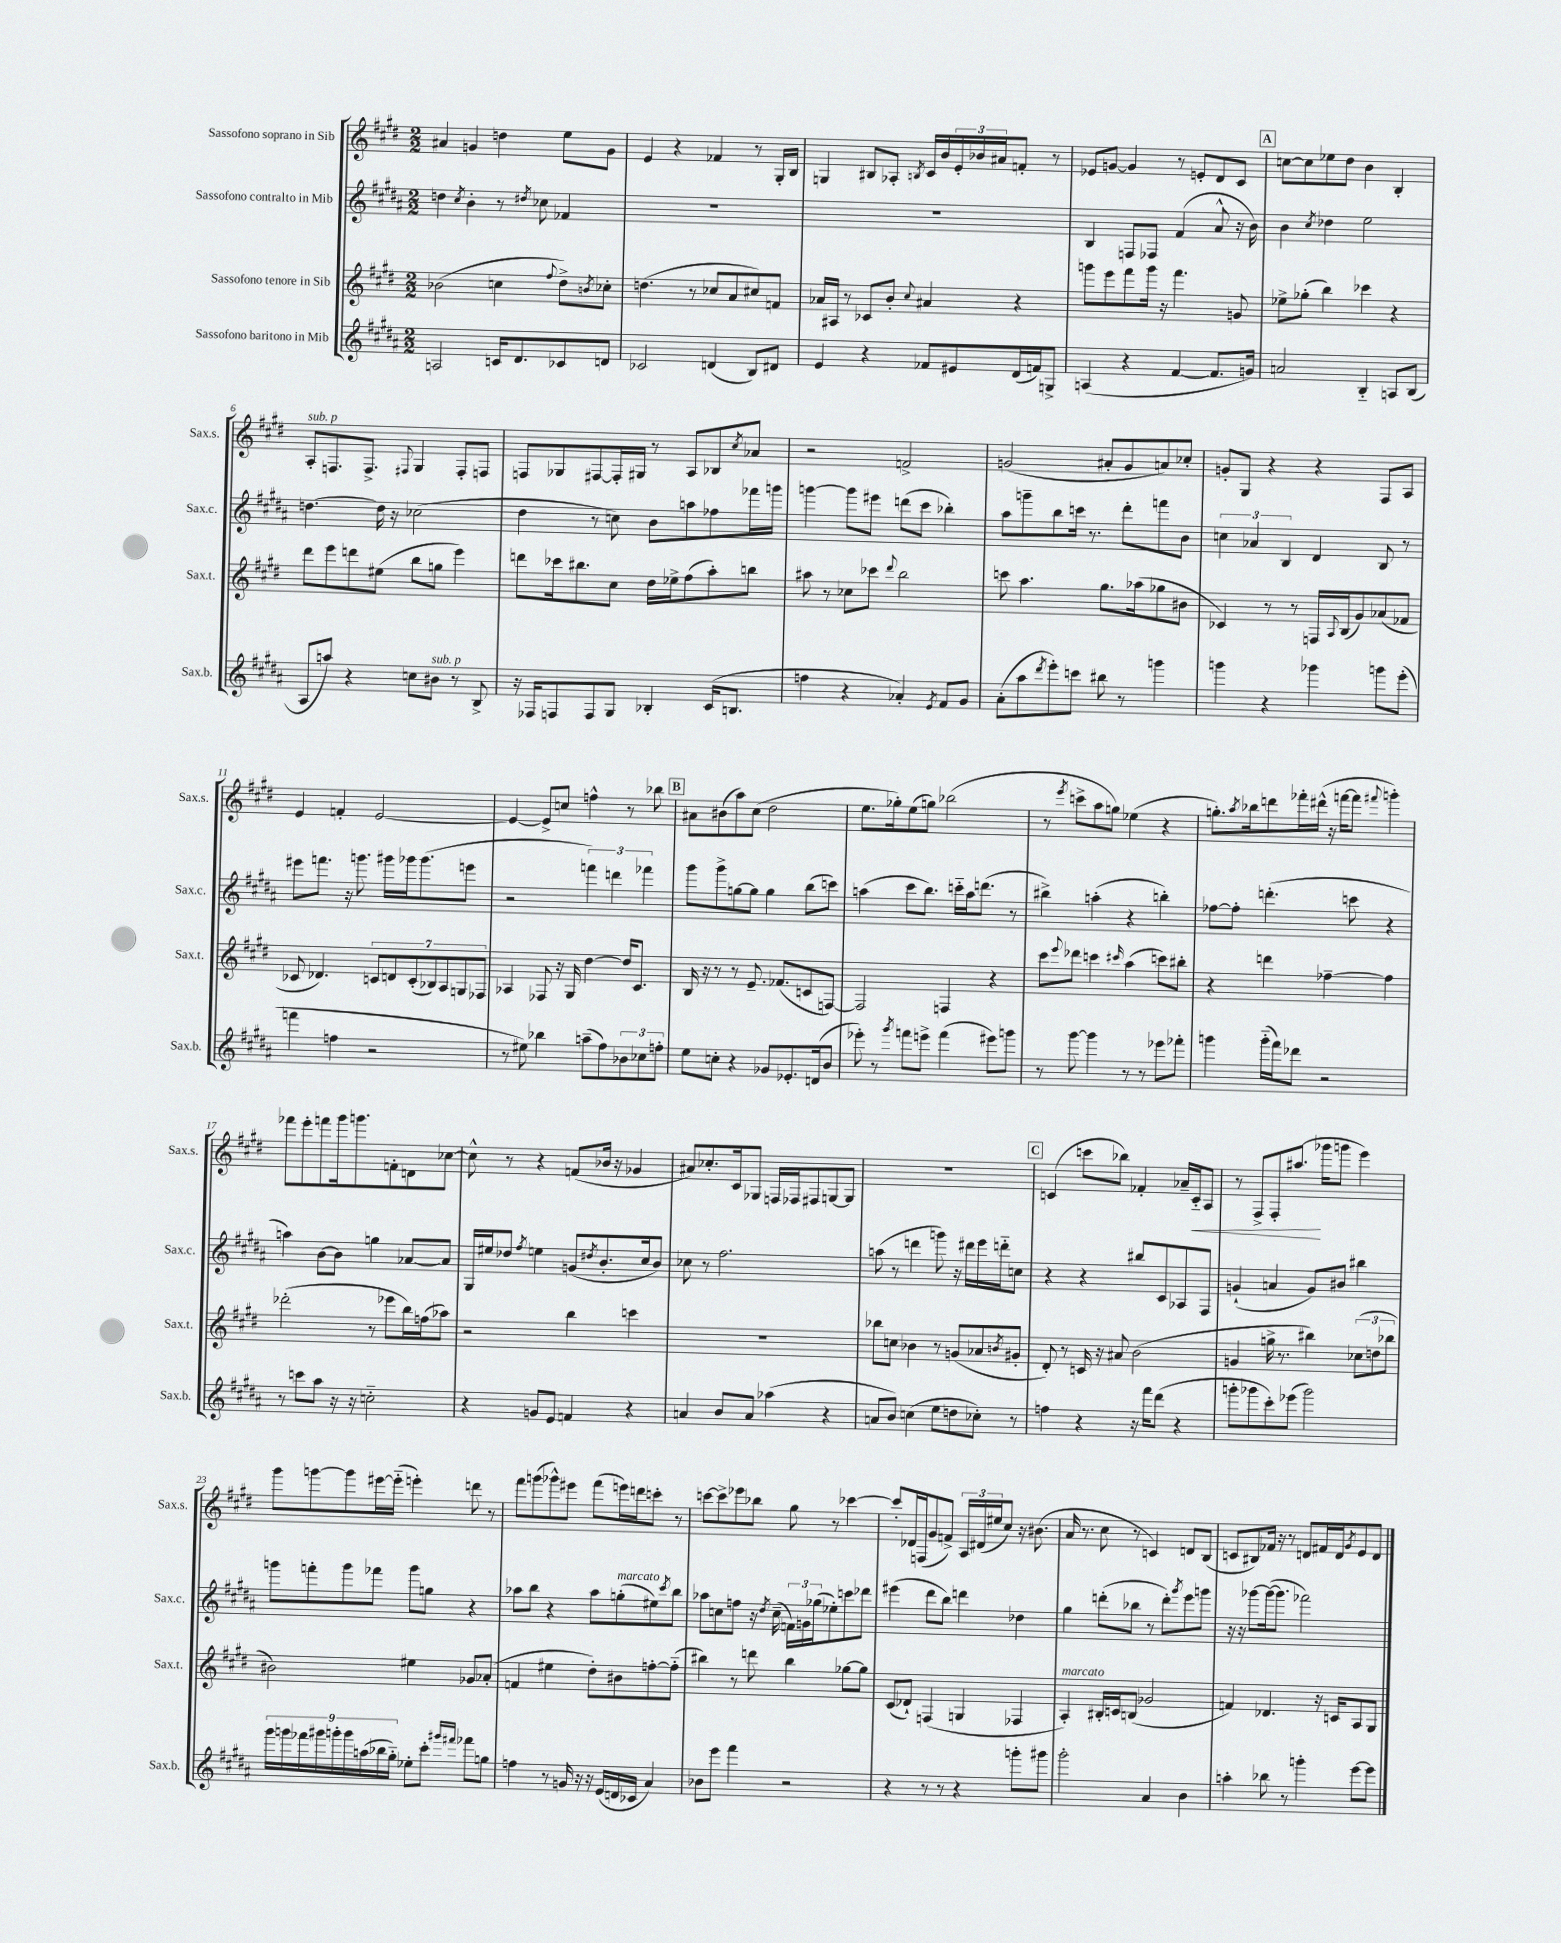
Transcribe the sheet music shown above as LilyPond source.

<<
\new StaffGroup <<
\new Staff = "s0" \with { instrumentName = "Sassofono soprano in Sib" shortInstrumentName = "Sax.s." } {
    \clef treble \key e \major \numericTimeSignature \time 2/2
    ais'4 g'4 d''4 e''8 g'8 |
    e'4 r4 fes'4 r8 gis16-. b16 |
    g4 bis8 aes8-. \acciaccatura { b8 } cis'16 b'16 \tuplet 3/2 { e'16-. bes'16 ais'16 } f'8-. r8 |
    ees'8 g'8~ g'4 r8 e'8-. dis'8 cis'8 |
    \mark \markup { \box "A" } c''8~ c''8 ees''8 dis''8 b'4 b4-. |
    a8-.^\markup { \italic "sub. p" } f8. f8.-> \appoggiatura { fis8 } gis4 fis8-. f8 |
    f8 ges8 fis8~ fis16-. gis16 r8 a8 bes8 \acciaccatura { cis''8 } aes'8 |
    r2 f'2-> |
    g'2( ais'8-. g'8 a'8) ces''8-. |
    g'8-. gis8 r4 r4 fis8 a8 |
    e'4 f'4-. e'2~ |
    e'4~ e'8-> c''8 f''4-^ r8 bes''8 |
    \mark \markup { \box "B" } ais'8 bis'8( a''8) cis''8( dis''2 |
    e''8. ges''16-.) e''8( g''8) bes''2( |
    r8 \acciaccatura { e'''8 } c'''8-> a''8 g''8) ees''4( r4 |
    g''8.-.) \acciaccatura { a''8 } bes''16 d'''8 fes'''16-. dis'''16-^( r16 f'''16~ f'''8 \appoggiatura { fis'''8 } g'''4-.) |
    fes'''8 e'''8-. f'''8 gis'''16 g'''8. f'8-. d'8 ces''8~ |
    ces''8-^ r8 r4 f'8( bes'16 r16 ges'4 |
    ais'8) ces''8.-. cis'16 ges8 f16 fes16 fis8 g8~ g8 |
    R1 |
    \mark \markup { \box "C" } c'4( c'''8 bes''8) fes'4-. aes'16-- c'16-_\< a8 |
    r8 fis8-> fis8-. ais''8.\!( ges'''16 g'''8 e'''4) |
    gis'''8 g'''8~ g'''8 eis'''16~ eis'''16-_( e'''4-.) d'''8 r8 |
    fis'''8 g'''8( ges'''8-^) eis'''8 fis'''8( e'''16) d'''16 c'''8-. r8 |
    c'''8~ c'''8-> ees'''8 bes''8 gis''8 r8 ces'''4~ |
    ces'''8-. des'16 f16( gis'8 f'8->) \tuplet 3/2 { a16 dis'16( eis''16 } cis''8) r16 bis'8.( |
    a'16 r8. cis''8 r8 c'4) d'8 b8( |
    c'8 bis8) fes'16 r16 r8 d'8 fis'16 d'16 \acciaccatura { gis'8 } e'8 d'8 \bar "|." |
}
\new Staff = "s1" \with { instrumentName = "Sassofono contralto in Mib" shortInstrumentName = "Sax.c." } {
    \clef treble \key b \major \numericTimeSignature \time 2/2
    d''4 \acciaccatura { cis''8 } b'4-. r8 \acciaccatura { dis''8 } ces''8 fes'4 |
    R1 |
    R1 |
    b4 f8 fes8 fis'4( ais'8-^ r16 b'16) |
    \mark \markup { \box "A" } b'4 \acciaccatura { cis''8 } des''4 e''2 |
    d''4.~ d''16 r16 ces''2( |
    dis''4 r8 c''8) b'8 a''8 fes''8 fes'''16 g'''16 |
    g'''4~ g'''8 eis'''8 d'''8( cis'''8 bes''4-.) |
    ais''8 g'''8-- b''8 c'''16 r8. dis'''8-. f'''8 b'8 |
    \tuplet 3/2 { c''4 aes'4 b4 } dis'4 b8 r8 |
    eis'''8 f'''8. r16 g'''8. gis'''16 ges'''16 ges'''8.( e'''8 |
    r2 \tuplet 3/2 { f'''4) d'''4 fes'''4 } |
    \mark \markup { \box "B" } gis'''8 gis'''8-> g''8~ g''8 g''4 b''8( c'''8) |
    a''4( cis'''8 b''8.) c'''16-_ a''16 d'''8.( r8 |
    bis''4->) a''4-.( r4 b''4-.) |
    fes''8~ fes''8-. d'''4.-.( c'''8 r4 |
    a''4) b'8~ b'8 g''4 aes'8~ aes'8 |
    gis16 eis''16 des''8 \acciaccatura { fis''8 } e''4 g'8( \acciaccatura { dis''8 } b'8.-. cis''16 b'8) |
    ces''8 r8 fis''2. |
    a''8( r8 d'''4 g'''8) r16 dis'''16 e'''16 d'''16-_ c''8 |
    \mark \markup { \box "C" } r4 r4 bis''8 cis'8 aes8 fis8 |
    g'4-!( a'4 g'8) bis'8 bis''4 |
    g'''8 f'''8-. g'''8 fes'''8 g'''8 g''8 r4 |
    aes''8 b''8 r4 aes''8 g''8-.^\markup { \italic "marcato" }( eis''8) \acciaccatura { cis'''8 } b''8 |
    aes''8 c''8 f''8 r16 \acciaccatura { dis''8 } c''16--( \tuplet 3/2 { f'16) g'16 ges''16( } ees''8-.) c'''8 des'''8 |
    eis'''4( dis'''8 b''8) d'''4 des''4 |
    gis''4 d'''8-.( bes''8 r8 d'''8-.) \acciaccatura { gis'''8 } e'''8 g'''8 |
    r16 r16 ges'''8~ ges'''16~( ges'''8. fes'''2) \bar "|." |
}
\new Staff = "s2" \with { instrumentName = "Sassofono tenore in Sib" shortInstrumentName = "Sax.t." } {
    \clef treble \key e \major \numericTimeSignature \time 2/2
    bes'2( c''4 \appoggiatura { fis''8 } dis''8->) \acciaccatura { b'8 } ces''8-. |
    d''4.( r8 ces''8 a'8 cis''8) f'8 |
    aes'16 ais16 r8 ces'8 b'8-. \appoggiatura { cis''8 } ais'4 r4 |
    g'''8 e'''8 fis'''8 g'''16 r16 fis'''4. g'8 |
    \mark \markup { \box "A" } ees''8-> ges''8-.( b''4) ces'''4 r4 |
    dis'''8 e'''8 d'''8 eis''8( b''8 g''8 e'''4) |
    d'''8 ces'''16 bis''8. cis''8 dis''16 ees''16-> fis''8( a''8-.) b''8 |
    ais''8 r8 ces''8 ces'''8 \appoggiatura { dis'''8 } b''2 |
    c'''8 a''4. gis''8. aes''16( ges''8 bis'8 |
    ces'4) r8 r8 f16 \appoggiatura { a8 } b16( gis'8) aes'8( fes'8 |
    ces'8 des'4.) \tuplet 7/4 { c'8 d'8 c'8-.( bes8) a8 g8 fes8 } |
    aes4 fes8 r16 gis16 dis''4~ dis''16 cis'8. |
    \mark \markup { \box "B" } b16 r16 r8 r8 e'8.-- fes'8.( c'8 f8~) |
    f2 f4 r4 |
    cis'''8 \appoggiatura { e'''8 } des'''8 c'''4 \grace { cis'''16 } a''4( c'''8) bis''8-. |
    r4 d'''4 fes''4~-- fes''4 |
    des'''2-.( r8 ees'''8 b''16) f''16( aes''8) |
    r2 b''4 c'''4 |
    R1 |
    bes''8 c''8 bes'4 r8 g'8( aes'8 \acciaccatura { b'8 } gis'8-. |
    \mark \markup { \box "C" } dis'8-.) r8 c'16 r16 ais'8 b'2( |
    g'4 g''16-> r8. bis''4) \tuplet 3/2 { ces''8( d''8 bes''8 } |
    bis'2) eis''4 ges'8 aes'8-.( |
    f'4 eis''4 dis''8-.) bis'8 f''8~-. f''8-_( |
    bis''4) r8 d'''8 bis''4 ges''8~ ges''8 |
    cis'8( des'8-!) f4( g4 fes4 |
    a4-.^\markup { \italic "marcato" }) bis16-. c'16 b8( ges'2 |
    f'4) des'4. r16 c'16 a8 gis8 \bar "|." |
}
\new Staff = "s3" \with { instrumentName = "Sassofono baritono in Mib" shortInstrumentName = "Sax.b." } {
    \clef treble \key b \major \numericTimeSignature \time 2/2
    a2 c'16 dis'8. ces'8 d'8 |
    ces'2 d'4( b8) dis'8 |
    e'4 r4 fes'8 eis'8 dis'16( f'16) g8-> |
    a4( r4 fis'4~ fis'8. g'16) |
    \mark \markup { \box "A" } a'2 b4-_ a8 b8( |
    ais8 a''8) r4 c''8 bis'8^\markup { \italic "sub. p" } r8 b8-> |
    r16 fes16 f8 f8 gis8 bes4-. cis'16( b8. |
    f''4 r4 aes'4-.) \acciaccatura { e'8 } fis'8 gis'8 |
    ais'8-.( ais''8 \acciaccatura { dis'''8 } e'''8-.) c'''8 bis''8 r8 g'''4 |
    g'''4 r4 ges'''4 g'''8 e'''8-.( |
    f'''4 f''4 r2 |
    r8 eis''8) bes''4 a''8--( fis''8) \tuplet 3/2 { bes'8 ces''8 f''8-. } |
    \mark \markup { \box "B" } e''8 c''8-. r4 ges'8 ees'8.-. d'16( b'8 |
    ees'''8-.) r8 \acciaccatura { gis'''8 } f'''8 e'''8-> f'''4( eis'''8) g'''8 |
    r8 gis'''8~ gis'''4 r8 r8 ees'''8 fes'''8-. |
    g'''4 g'''16-_( fis'''16) des'''8 r2 |
    r8 c'''8 ais''8 r16 r16 c''2-_ |
    r4 g'8 e'8 f'4 r4 |
    a'4 b'8 a'8 aes''4( r4 |
    a'8 b'8) c''4( e''8 d''8 ces''8-.) r8 |
    \mark \markup { \box "C" } f''4 r4 r16 fis'''16 dis'''8( r4 |
    g'''8-. ges'''8 cis'''8-.) ees'''8( ges'''2) |
    \tuplet 9/8 { gis'''16 g'''16 fes'''16 gis'''16 g'''16-. g'''16 a''16( bes''16 gis''16-_) } ees''8-. cis'''8-. \grace { gis'''16 fis'''16 } fes'''8 g''8 |
    f''4 r8 g'16 r16 r16 e'16( d'16 ces'16 ais'4) |
    bes'8 e'''8 fis'''4 r2 |
    r4 r8 r8 r4 g'''8-. gis'''8 |
    gis'''2-. ais'4 b'4 |
    a''4-. bes''8 r8 g'''4-. e'''8~ e'''8 \bar "|." |
}
>>
>>
